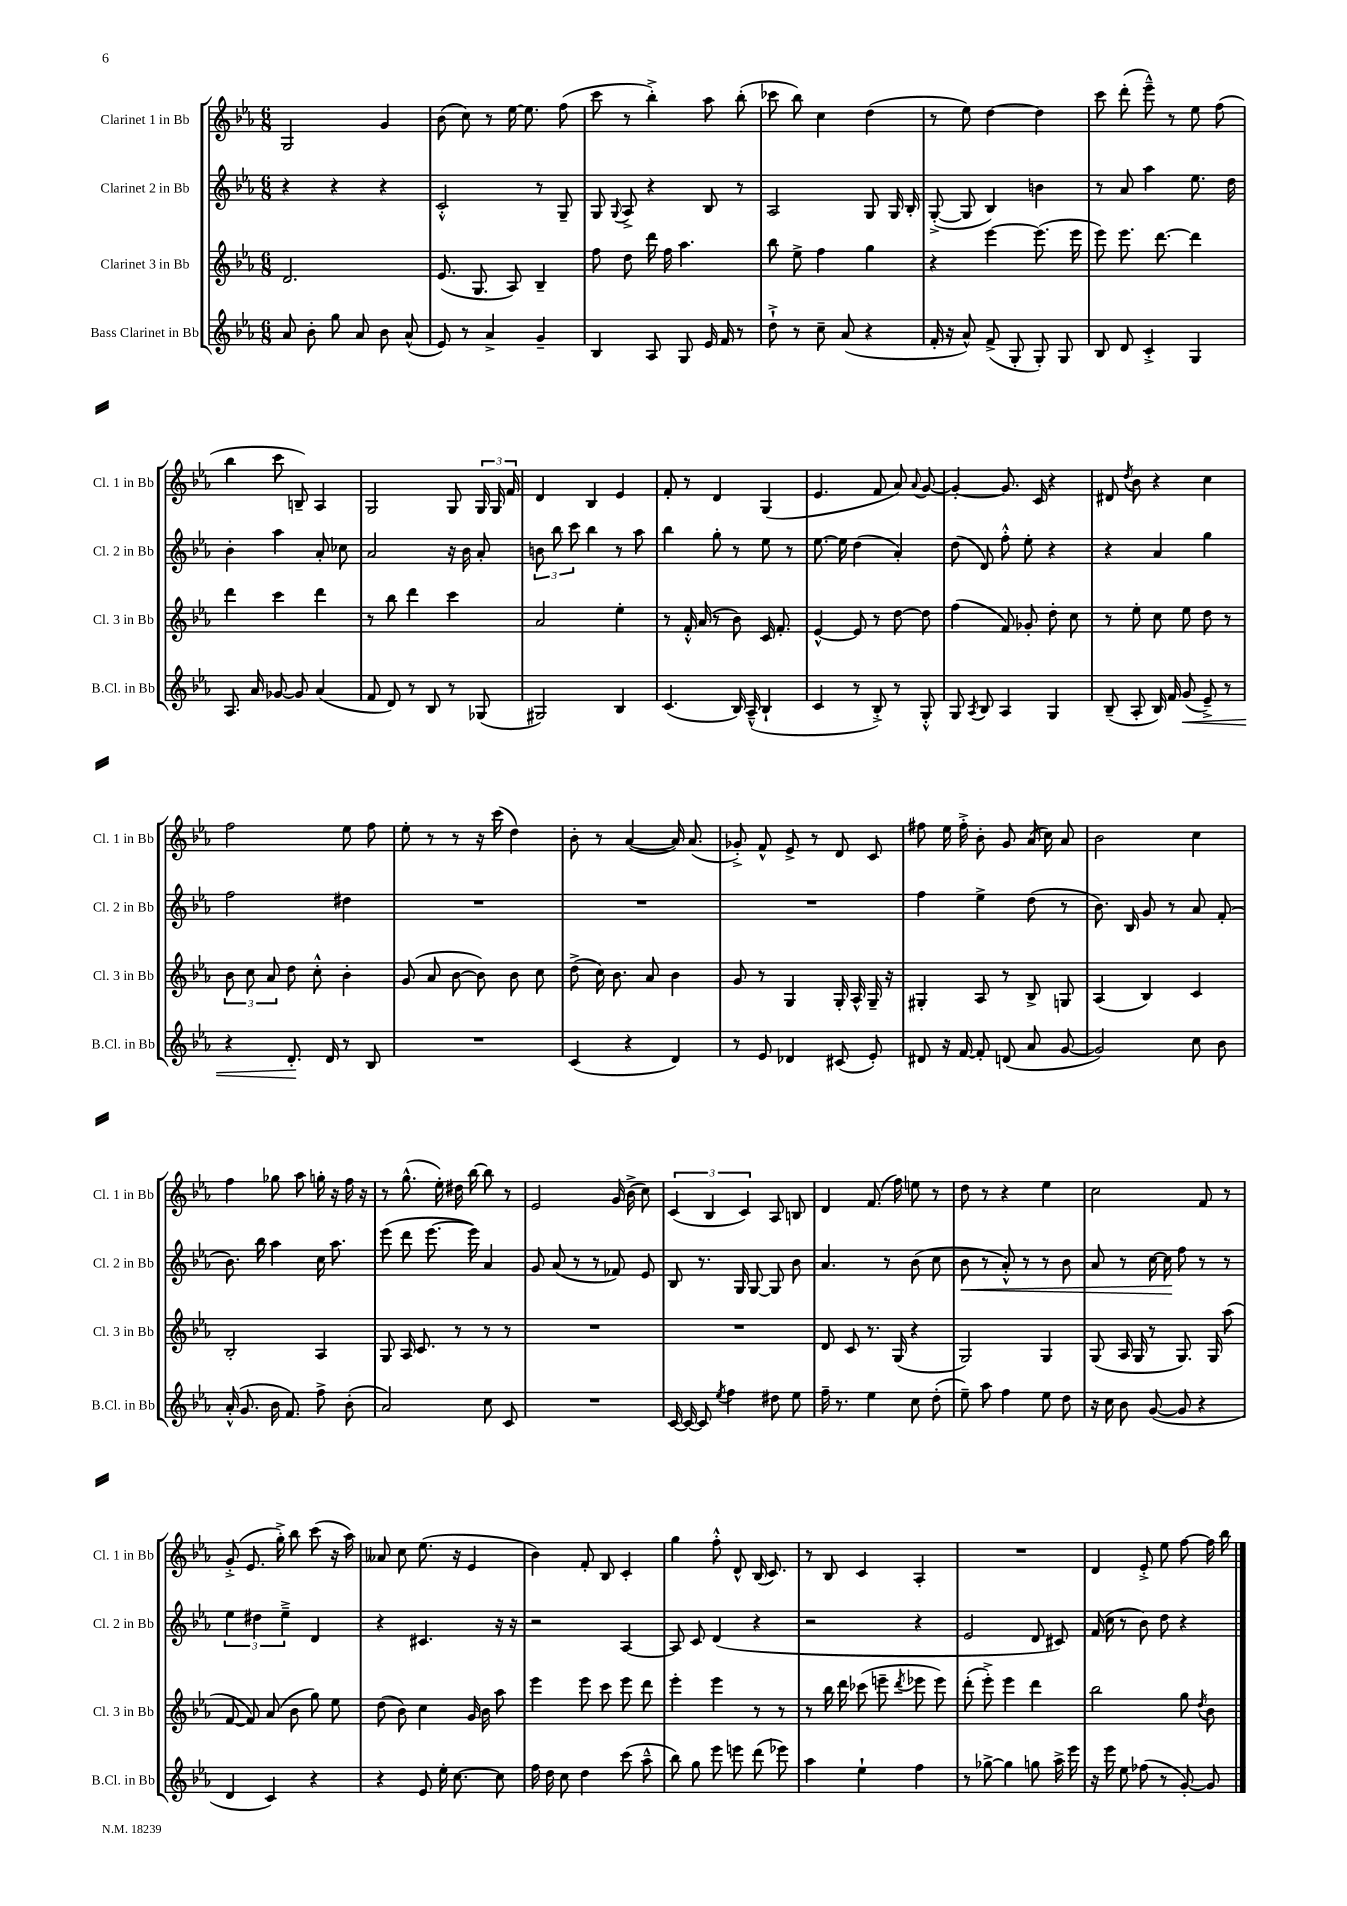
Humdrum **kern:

**kern	**kern	**kern	**kern
*staff4	*staff3	*staff2	*staff1
*clefG2	*clefG2	*clefG2	*clefG2
*k[b-e-a-]	*k[b-e-a-]	*k[b-e-a-]	*k[b-e-a-]
*M6/8	*M6/8	*M6/8	*M6/8
8a-	2.d	4r	2G
8b-'	.	.	.
8gg	.	4r	.
8a-	.	.	.
8b-	.	4r	4g
(8a-^^	.	.	.
=	=	=	=
8e-)	(8.e-	2c'^^	(8b-
8r	.	.	8cc)
.	8.G	.	.
4a-^	.	.	8r
.	8A-)	.	[16ee-
.	.	.	8.ee-]
4g~	4B-~	8r	.
.	.	8G~	(8ff
=	=	=	=
4B-	8ff	8G	8ccc
.	.	8qqG	.
.	8dd	8A-^	8r
8A-	16ddd	4r	4bb-'^)
.	16ff	.	.
8G	4.aa-	.	.
16e-	.	8B-	8aa-
16f	.	.	.
8r	.	8r	(8bb-'
=	=	=	=
8dd`^	8bb-	2A-	8ccc-
8r	8ee-^	.	8bb-)
8cc~	4ff	.	4cc
(8a-	.	.	.
4r	4gg	8G	(4dd
.	.	16G	.
.	.	16B-'	.
=	=	=	=
16f'	4r	([8G'^	8r
16r	.	.	.
8a-^^)	.	8G]	8ee-)
(8f^	[4eee-	4B-)	[4dd
8G'	.	.	.
8G')	(8.eee-]	4b	4dd]
8G	.	.	.
.	16eee-	.	.
=	=	=	=
8B-	8eee-)	8r	8ccc
8d	8.eee-	8a-	(8ddd'
4c'^	.	4aa-	8eee-~^^)
.	[8.ddd	.	.
.	.	.	8r
4G	4ddd]	8.ee-	8ee-
.	.	.	(8ff
.	.	16dd	.
=	=	=	=
8.A-	4ddd	4b-'	4bb-
16a-	.	.	.
[8g-	4ccc	4aa-	8ccc
8g-]	.	.	8B~)
(4a-	4ddd	8a-'	4A-
.	.	8cc-	.
=	=	=	=
8f	8r	2a-	2G
8d)	8bb-	.	.
8r	4ddd	.	.
8B-	.	.	.
8r	4ccc	16r	8G
.	.	16b-	.
(8G-	.	8a-'	24G
.	.	.	24G
.	.	.	24f
=	=	=	=
2G#)	2a-	12b	4d
.	.	12bb-	.
.	.	12ccc	.
.	.	4bb-	4B-
4B-	4ee-'	8r	4e-
.	.	8aa-	.
=	=	=	=
(4.c	8r	4bb-	8f'
.	16f'^^	.	8r
.	(16a-	.	.
.	8r	8gg'	4d
16B-)	8b-)	8r	.
(16A-~^^	.	.	.
4B-`	16c	8ee-	(4G
.	8.f'	.	.
.	.	8r	.
=	=	=	=
4c	[4e-^^	[8.ee-	4.e-
.	.	16ee-]	.
8r	8e-]	(4dd	.
8B-'^)	8r	.	8f
8r	[8dd	4a-')	8a-)
.	.	.	8qqa-
8G'^^	8dd]	.	[8g
=	=	=	=
8G	(4ff	(8dd	4g'_
8qA-	.	.	.
8B-	.	8d)	.
4A-	8f)	8ff'^^	8.g]
.	8g-'	8ee-'	.
.	.	.	16c
4G	8dd'	4r	4r
.	8cc	.	.
=	=	=	=
(8B-~	8r	4r	8d#
.	.	.	8qdd
8A-'	8ee-'	.	8b-
16B-)	8cc	4a-	4r
16f	.	.	.
(8g	8ee-	.	.
8e-~^)	8dd	4gg	4cc
8r	8r	.	.
=	=	=	=
4r	12b-	2ff	2ff
.	12cc	.	.
.	12a-	.	.
8.d'	8dd	.	.
.	8cc'^^	.	.
16d	.	.	.
8r	4b-'	4dd#	8ee-
8B-	.	.	8ff
=	=	=	=
2.r	(8g	2.r	8ee-'
.	8a-	.	8r
.	[8b-	.	8r
.	8b-])	.	16r
.	.	.	(16ccc
.	8b-	.	4dd)
.	8cc	.	.
=	=	=	=
(4c	(8dd^	2.r	8b-'
.	16cc)	.	8r
.	8.b-	.	.
4r	.	.	([4a-
.	8a-	.	.
4d)	4b-	.	16a-])
.	.	.	(8.a-
=	=	=	=
8r	8g	2.r	8g-'^)
8e-	8r	.	8f^^
4d-	4G	.	8e-^
.	.	.	8r
(8c#	16G'	.	8d
.	16A-^^	.	.
8e-')	16G~	.	8c
.	16r	.	.
=	=	=	=
8d#	4G#'	4ff	8ff#
16r	.	.	16ee-
[16f	.	.	16ff#'^
8f']	8A-	4ee-^	8b-'
(8d	8r	.	8g
8a-	8B-^	(8dd	(16a-
.	.	.	16cc)
[8g	8G	8r	8a-
=	=	=	=
2g])	(4A-	8.b-)	2b-
.	.	16B-	.
.	4B-)	8g	.
.	.	8r	.
8cc	4c	8a-	4cc
8b-	.	(8f'	.
=	=	=	=
(16a-'^^	2B-'	8.b-)	4ff
8.g	.	.	.
.	.	16bb-	.
16b-	.	4aa-	8gg-
8.f)	.	.	.
.	.	.	8aa-
8ff^	4A-	16cc	16gg'
.	.	8.aa-	16r
(8b-'	.	.	16ff
.	.	.	16r
=	=	=	=
2a-)	8G	(8eee-	8r
.	16A-	8ddd	(8.gg^^
.	8.c	.	.
.	.	[8.eee-	.
.	.	.	16ee-')
.	8r	.	16dd#
.	.	16eee-])	[16bb-
8cc	8r	4a-	8bb-]
8c	8r	.	8r
=	=	=	=
2.r	2.r	8g	2e-
.	.	(8a-	.
.	.	8r	.
.	.	8r	.
.	.	8f-)	16g
.	.	.	(16b-^
.	.	8e-	8cc)
=	=	=	=
[16c	2.r	8B-	(6c
16c_	.	.	.
8c]	.	8.r	.
.	.	.	6B-
8qee-	.	.	.
4ff	.	.	.
.	.	16G	.
.	.	.	6c)
.	.	[8G	.
8dd#	.	8G]	8A-
8ee-	.	8b-	8B
=	=	=	=
16ff~	8d	4.a-	4d
8.r	.	.	.
.	8c	.	.
4ee-	8.r	.	(8.f
.	.	8r	.
.	(16G	.	16ff)
8cc	4r	(8b-	8ee
(8dd'	.	8cc	8r
=	=	=	=
8ee-~)	2G)	8b-	8dd
8aa-	.	8r	8r
4ff	.	8a-'^^)	4r
.	.	8r	.
8ee-	4G	8r	4ee-
8dd	.	8b-	.
=	=	=	=
16r	(8G	8a-	2cc
16cc	.	.	.
8b-	16A-	8r	.
.	16G	.	.
([8g	8r	[16cc	.
.	.	16cc]	.
8g]	8.G)	8ff	.
4r	.	8r	8f
.	16G	.	.
.	(8aa-	8r	8r
=	=	=	=
4d	[8f	6ee-	(8g'^
.	8f])	.	8.e-
.	.	6dd#	.
4c)	(8a-	.	.
.	.	.	16gg'^)
.	.	6ee-~^	.
.	8b-	.	8bb-
4r	8gg)	4d	(8ccc
.	8ee-	.	16r
.	.	.	16aa-)
=	=	=	=
4r	(8dd	4r	8a--
.	8b-)	.	8cc
8e-	4cc	4.c#	(8.ee-
16ee-'	.	.	.
[8.cc	.	.	16r
.	16g	.	4e-
.	16b-	.	.
8cc]	8aa-	16r	.
.	.	16r	.
=	=	=	=
16ff	4eee-	2r	4b-)
16dd	.	.	.
8cc	.	.	.
4dd	8eee-	.	8f'
.	8ccc	.	8B-
(8ccc	8eee-	[4A-	4c'
8aa-~^^	8ddd	.	.
=	=	=	=
8bb-)	4eee-'	8A-]	4gg
8gg	.	8c	.
8eee-	4eee-	(4d	8ff'^^
8eee	.	.	8d^^
(8ddd	8r	4r	(16B-
.	.	.	8.c)
8eee-)	8r	.	.
=	=	=	=
4aa-	8r	2r	8r
.	16bb-	.	8B-
.	16ddd	.	.
4ee-`	(8ccc-	.	4c
.	8eee~	.	.
.	8qddd	.	.
4ff	8eee-	4r	4A-'
.	8eee-)	.	.
=	=	=	=
8r	(8ddd'	2e-	2.r
[8gg-^	8eee-'^)	.	.
4gg-]	4eee-	.	.
8gg	4ddd	8d	.
16aa-^	.	8c#)	.
16eee-	.	.	.
=	=	=	=
16r	2bb-	(16f	4d
16eee-	.	16cc	.
8ee-	.	8r	.
(8ff-	.	8b-)	8e-'^
8r	.	8dd	8ee-
[8g')	8gg	4r	[8ff
.	8qdd	.	.
8g]	8b-	.	16ff]
.	.	.	16bb-
==	==	==	==
*-	*-	*-	*-
